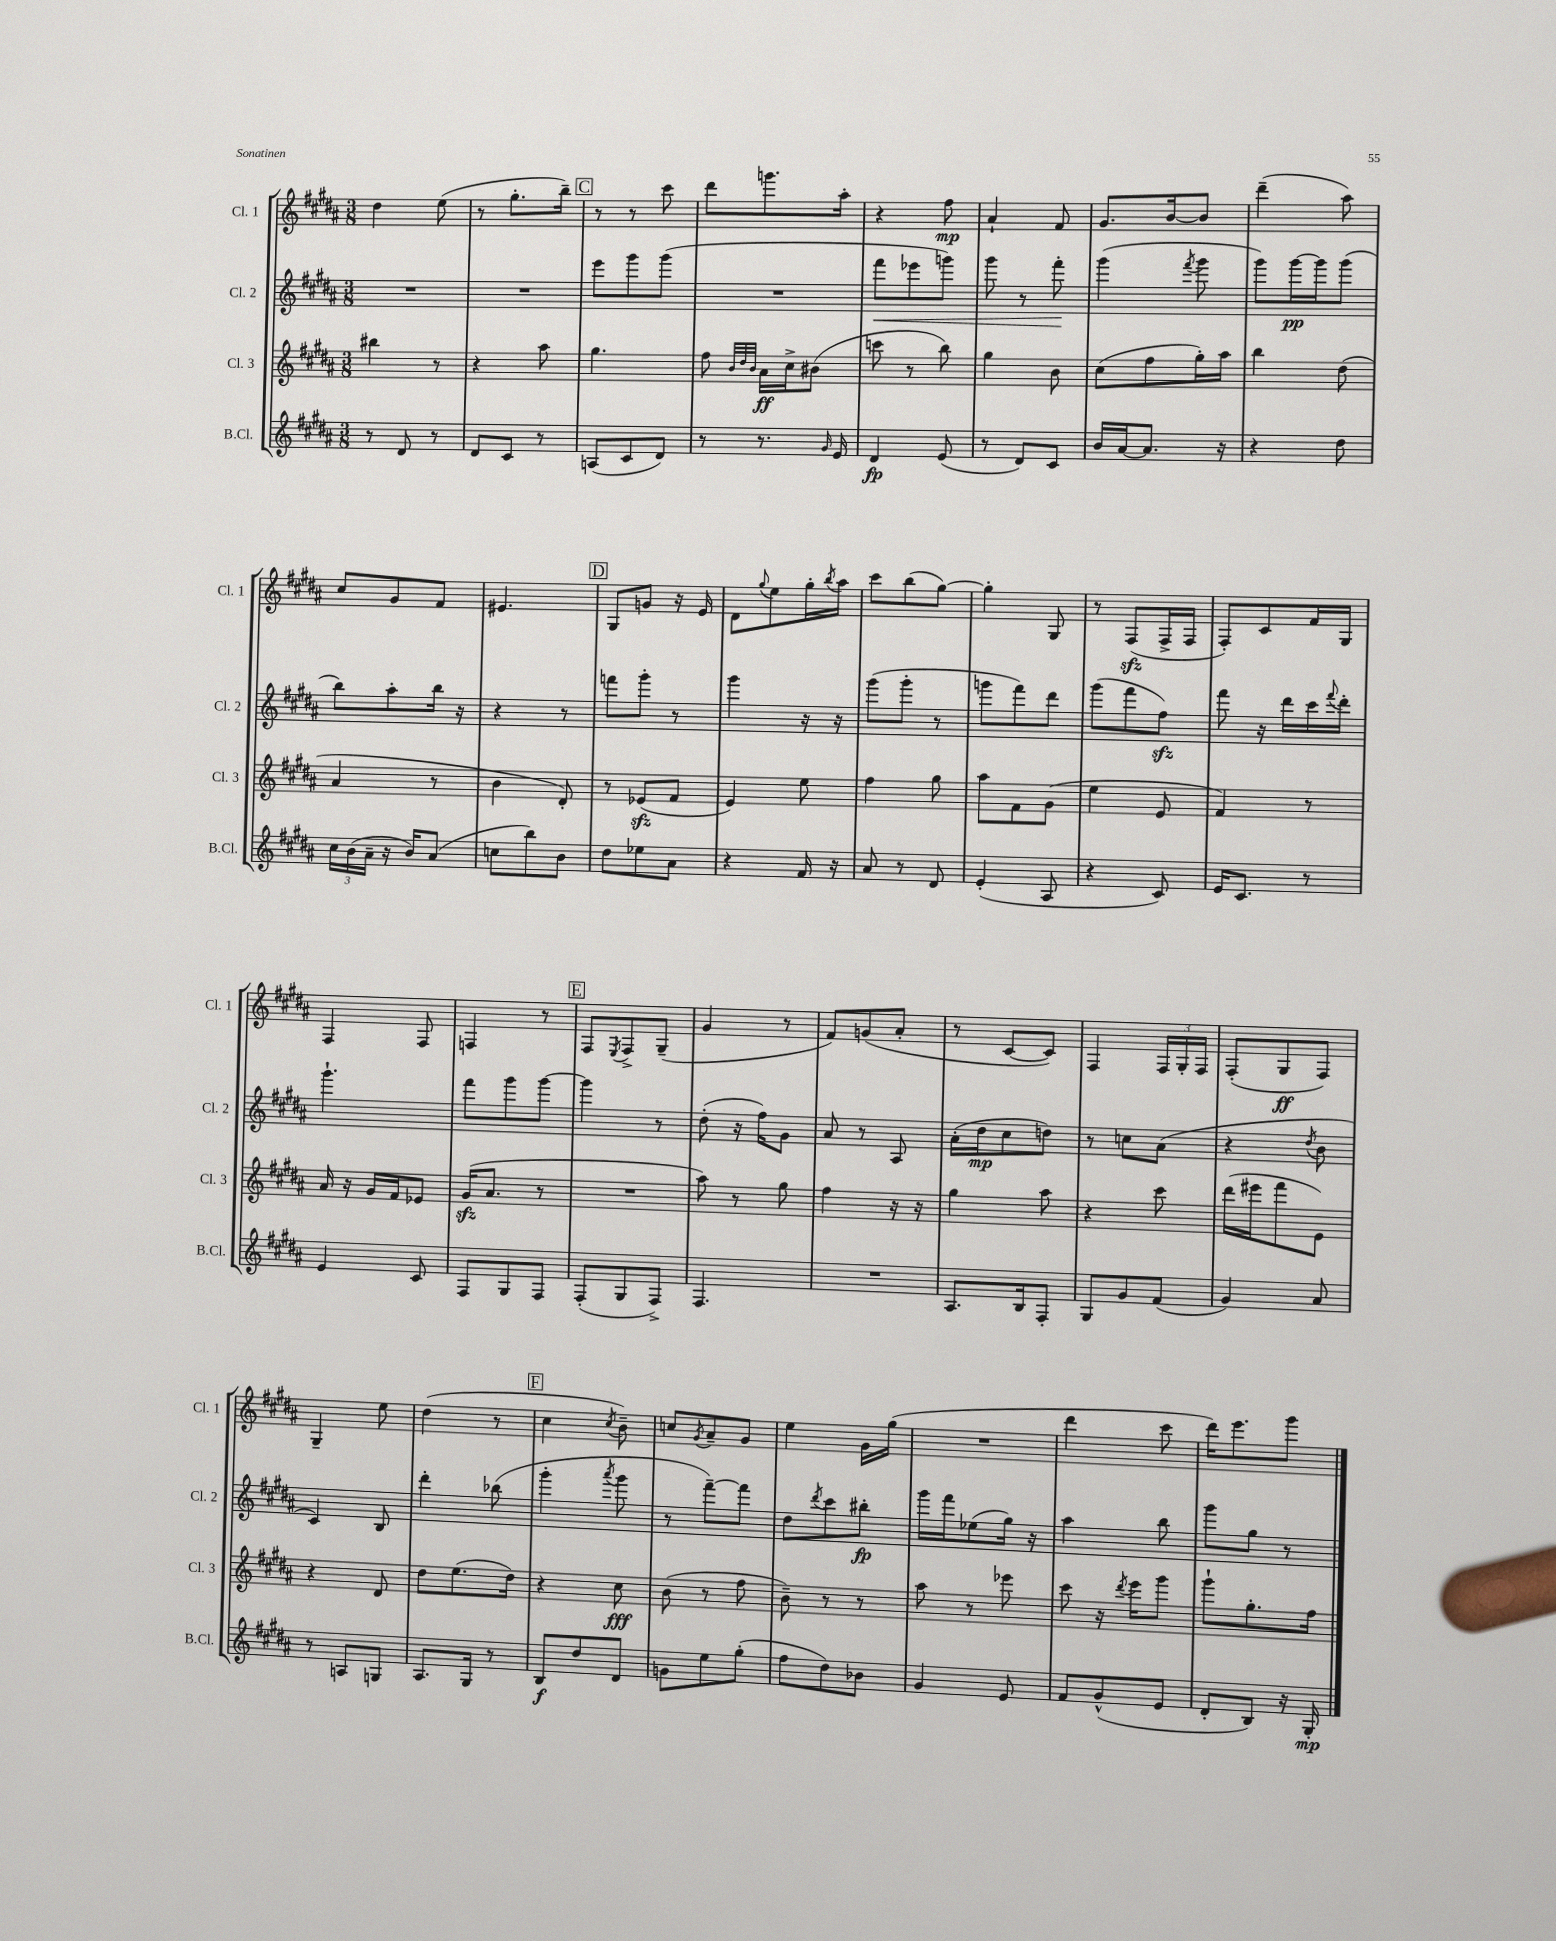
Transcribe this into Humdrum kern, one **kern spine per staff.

**kern	**kern	**kern	**kern
*staff4	*staff3	*staff2	*staff1
*clefG2	*clefG2	*clefG2	*clefG2
*k[f#c#g#d#a#]	*k[f#c#g#d#a#]	*k[f#c#g#d#a#]	*k[f#c#g#d#a#]
*M3/8	*M3/8	*M3/8	*M3/8
8r	4bb#\	4.r	4dd#\
8d#/	.	.	.
8r	8r	.	(8ee\
=	=	=	=
8d#/L	4r	4.r	8r
8c#/J	.	.	8.gg#'\L
8r	8aa#\	.	.
.	.	.	16bb~\Jk)
=	=	=	=
(8A/L	4.gg#\	8eee\L	8r
8c#/	.	8ggg#\	8r
8d#/J)	.	(8ggg#\J	8ccc#\
=	=	=	=
8r	8ff#\	4.r	8ddd#\L
.	32qqb/LLL	.	.
.	32qqdd#/	.	.
.	32qqb/JJJ	.	.
8.r	16a#\LL	.	8.ggg\
.	16cc#^\J	.	.
.	(8b#\J	.	.
16qqg#/	.	.	.
16e/	.	.	16aa#'\Jk
=	=	=	=
4d#/	8ccc\	8fff#\L	4r
.	8r	8eee-\	.
(8e/	8bb\)	8ggg\J)	8ff#\
=	=	=	=
8r	4gg#\	8ggg#\	4a#`/
8d#/L)	.	8r	.
8c#/J	8b\	8fff#'\	8f#/
=	=	=	=
16b/LL	(8cc#\L	(4ggg#\	8.g#/L
[16a#/J	.	.	.
8.a#/]J	8ff#\	.	.
.	.	.	[16b/k
.	.	8qfff#/	.
.	16gg#'\L)	8ggg#\	8b/]J
16r	16aa#\JJ	.	.
=	=	=	=
4r	4bb\	8ggg#\L)	(4ddd#~\
.	.	[16ggg#\L	.
.	.	16ggg#\]J	.
8dd#\	(8dd#\	(8ggg#\J	8aa#\)
=	=	=	=
24cc#\LL	4a#/	8bb\L)	8cc#/L
(24b\	.	.	.
24a#~\JJ	.	.	.
16r	.	8aa#'\	8g#/
16b/LK)	.	.	.
(8a#/J	8r	16bb\Jk	8f#/J
.	.	16r	.
=	=	=	=
8cc\L	4b\	4r	4.e#/
8bb\)	.	.	.
8b\J	8d#'/)	8r	.
=	=	=	=
8dd#\L	8r	8fff\L	8G#/L
8ee-\	(8e-/L	8ggg#'\J	8g/J
8a#\J	8f#/J	8r	16r
.	.	.	16e/
=	=	=	=
4r	4e/)	4ggg#\	8d#\L
.	.	.	8qqgg#/
.	.	.	8ee\
16f#/	8ee\	16r	16gg#'\L
.	.	.	8qbb/
16r	.	16r	16aa#\JJ
=	=	=	=
8a#/	4ff#\	(8ggg#\L	8ccc#\L
8r	.	8ggg#'\J	(8bb\
8d#/	8gg#\	8r	[8gg#\J)
=	=	=	=
(4e'/	8aa#\L	8ggg\L	4gg#'\]
.	8f#\	8fff#\)	.
8A#/	(8g#\J	8ddd#\J	8G#/
=	=	=	=
4r	4ee\	(8ggg#\L	8r
.	.	8fff#\	(8F#/L
8c#/)	8e/	8ff#\J)	16F#^/L
.	.	.	16F#/JJ
=	=	=	=
16e/LK	4f#/)	8fff#\	8F#'/L)
8.c#/J	.	.	.
.	.	16r	8c#/
.	.	16ddd#\LL	.
8r	8r	16ccc#\	16f#/L
.	.	8qqfff#/	.
.	.	16ddd#'\JJ	16G#/JJ
=	=	=	=
4e/	16a#/	4.ggg#`\	4F#/
.	16r	.	.
.	16g#/LL	.	.
.	16f#/J	.	.
8c#/	8e-/J	.	8F#/
=	=	=	=
8F#/L	(16g#/LK	8fff#\L	4F/
.	8.a#/J	.	.
8G#/	.	8ggg#\	.
8F#/J	8r	[8ggg#\J	8r
=	=	=	=
(8F#'/L	4.r	4ggg#\]	8F#/L
.	.	.	8qE/
8G#/	.	.	8F#^/
8F#^/J)	.	8r	(8G#~/J
=	=	=	=
4.F#/	8aa#\)	(8dd#'\	4g#/
.	8r	16r	.
.	.	16ff#\LK)	.
.	8gg#\	8g#\J	8r
=	=	=	=
4.r	4ff#\	8a#/	8f#/L)
.	.	8r	(8g/
.	16r	8A#/	8a#'/J
.	16r	.	.
=	=	=	=
8.A#/L	4gg#\	(16a#'\LL	8r
.	.	16dd#\J	.
.	.	8cc#\	[8c#/L
16B/k	.	.	.
8F#'/J	8aa#\	8dd\J)	8c#/]J)
=	=	=	=
8G#/L	4r	8r	4F#/
8g#/	.	8cc\L	.
(8f#/J	8ccc#\	(8a#\J	24F#/LL
.	.	.	24G#'/
.	.	.	24F#/JJ
=	=	=	=
4g#/)	(16ddd#\LL	4r	(8F#'/L
.	16eee#\J	.	.
.	8fff#\	.	8G#/
.	.	8qdd#/	.
8a#/	8e\J)	8b\	8F#/J)
=	=	=	=
8r	4r	4c#/)	4G#~/
8A/L	.	.	.
8G/J	8d#/	8B/	8ee\
=	=	=	=
8.A#/L	8dd#\L	4ddd#'\	(4dd#\
.	(8.ee\	.	.
16G#/Jk	.	.	.
8r	.	(8bb-\	8r
.	16dd#\Jk)	.	.
=	=	=	=
8B/L	4r	4ggg#'\	4cc#\
8dd#/	.	.	.
.	.	8qaaa#/	8qcc#/
8d#/J	8cc#\	8ggg#\	8b~\)
=	=	=	=
8g\L	(8b\	8r	8cc/L
.	.	.	8qg#/
8ee\	8r	[8fff#~\L)	8a#~/
(8gg#'\J	8ff#\	8fff#\]J	8g#/J
=	=	=	=
8ff#\L	8b~\)	8dd#\L	4ee\
.	.	8qddd#/	.
8dd#\)	8r	8ccc#\	.
8b-\J	8r	8bb#'\J	16g#\LL
.	.	.	(16gg#\JJ
=	=	=	=
4g#/	8aa#\	16ggg#\LL	4.r
.	.	16fff#\J	.
.	8r	(8ee-\	.
8e/	8eee-\	16gg#\Jk)	.
.	.	16r	.
=	=	=	=
8f#/L	8ccc#\	4aa#\	4ddd#\
(8g#^^/	16r	.	.
.	8qddd#/	.	.
.	16eee\LK	.	.
8e/J	8ggg#\J	8bb\	8ccc#\
=	=	=	=
8d#'/L	8ggg#`\L	8ggg#\L	16ddd#\LK)
.	.	.	8.eee\
8B/J)	8.gg#'\	8gg#\J	.
16r	.	8r	8ggg#\J
16G#'/	16ff#\Jk	.	.
==	==	==	==
*-	*-	*-	*-
